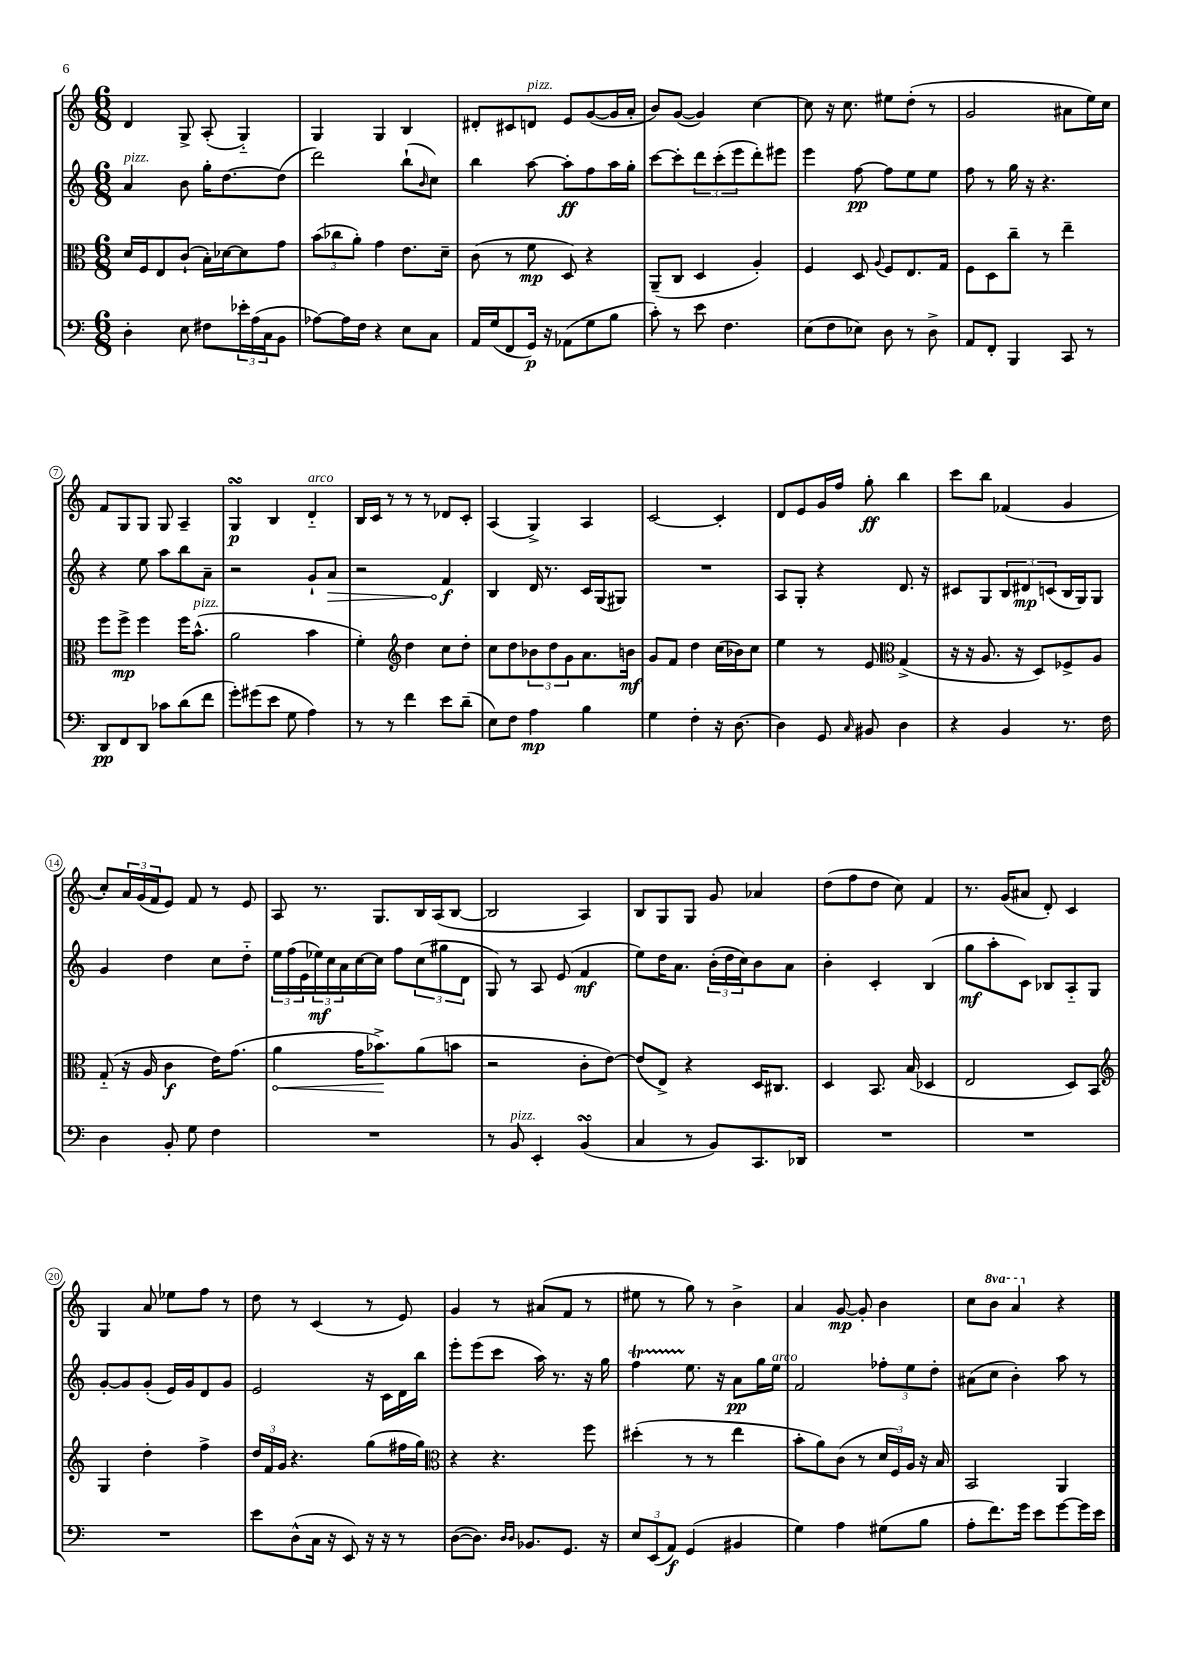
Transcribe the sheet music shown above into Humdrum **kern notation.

**kern	**kern	**kern	**kern
*staff4	*staff3	*staff2	*staff1
*clefF4	*clefC3	*clefG2	*clefG2
*k[]	*k[]	*k[]	*k[]
*M6/8	*M6/8	*M6/8	*M6/8
4D'	16d	4a	4d
.	16F	.	.
.	8E	.	.
8E	(8c`	8b	8G^
8F#	16B')	16gg'	(8A'
.	[16d-	[8.dd	.
24e-'	8d-]	.	4G'~)
(24A	.	.	.
24C	.	.	.
8BB	8g	(8dd]	.
=	=	=	=
[8A-)	(12b	2ddd)	4G
.	12cc-	.	.
16A-]	.	.	.
.	12a')	.	.
16F	.	.	.
4r	4g	.	4G
8E	8.e	(8bb`	4B
.	.	16qqb	.
8C	.	8cc)	.
.	16d~	.	.
=	=	=	=
16AA	(8c	4bb	8d#'
(16G	.	.	.
8FF	8r	.	8c#
16GG)	8f	[8aa	8d
16r	.	.	.
(8AA-	8D)	8aa']	8e
8G	4r	8ff	([8g
8B	.	16aa	16g]
.	.	16gg'	16a'
=	=	=	=
8c')	(8AA~	[8ccc	8b)
8r	8C	8ccc']	([8g
8e	4D	12ddd	4g])
.	.	(12ccc'	.
4.F	.	.	.
.	.	12eee	.
.	4A')	8ddd')	[4cc
.	.	8eee#	.
=	=	=	=
(8E	4F	4eee	8cc]
8F	.	.	16r
.	.	.	8.cc
8E-)	8D	[8ff	.
.	8qqA	.	.
8D	8F	8ff]	8ee#
8r	8.E	8ee	(8dd'
8D^	.	8ee	8r
.	16G	.	.
=	=	=	=
8AA	8F	8ff	2g
8FF'	8D	8r	.
4BBB	8cc~	16gg	.
.	.	16r	.
.	8r	4.r	.
8CC	4ee~	.	8a#
8r	.	.	16ee)
.	.	.	16cc
=	=	=	=
8DD	8ff	4r	8f
8FF	8ff^	.	8G
8DD	4ff	8ee	8G
8c-	.	8aa	8G
(8d	16ff	8bb	4A~
.	(8.b^^	.	.
8f	.	8a~	.
=	=	=	=
8g')	2a	2r	4G
(8g#	.	.	.
8e	.	.	4B
8G	.	.	.
4A)	4b	8g`	4d'~
.	.	8a	.
=	=	=	=
8r	4f')	2r	16B
.	.	.	16c
8r	.	.	8r
*	*clefG2	*	*
4f	4dd	.	8r
.	.	.	8r
8e	8cc	4f	8d-
(8d~	8dd'	.	8c'
=	=	=	=
8E)	8cc	4B	(4A
8F	8dd	.	.
4A	12b-	16d	4G^)
.	.	8.r	.
.	12dd	.	.
.	12g	.	.
4B	8.a	16c	4A
.	.	(16G	.
.	.	8G#)	.
.	16b	.	.
=	=	=	=
4G	8g	2.r	[2c
.	8f	.	.
4F'	4dd	.	.
16r	(16cc	.	4c']
[8.D	16b-)	.	.
.	8cc	.	.
=	=	=	=
4D]	4ee	8A	8d
.	.	8G'	8e
8GG	8r	4r	16g
.	.	.	16ff
16qqC	.	.	.
8BB#	8e	.	8gg'
*	*clefC3	*	*
4D	(4G^	8.d	4bb
.	.	16r	.
=	=	=	=
4r	16r	8c#	8ccc
.	16r	.	.
.	8.A	8G	8bb
4BB	.	12B	(4f-
.	16r	.	.
.	.	12d#	.
.	8D)	.	.
.	.	(12c	.
8.r	8F-^	16B	4g
.	.	16G)	.
.	8A	8G	.
16F	.	.	.
=	=	=	=
4D	(8G'~	4g	8cc')
.	16r	.	24a
.	.	.	(24g
.	16A	.	.
.	.	.	24f
8BB'	4c	4dd	8e)
8G	.	.	8f
4F	16e)	8cc	8r
.	(8.g	.	.
.	.	8dd'~	8e
=	=	=	=
2.r	4a	24ee	8A
.	.	(24ff	.
.	.	24e	.
.	.	24ee-)	8.r
.	.	24cc	.
.	.	24a	.
.	16g	[16cc	.
.	8.b-^)	16cc]	8.G
.	.	8ff	.
.	(8a	(12cc	16B
.	.	.	(16A
.	.	12gg#	.
.	8b	.	[8B
.	.	12d	.
=	=	=	=
8r	2r	8G)	2B]
8BB	.	8r	.
4EE'	.	8A	.
.	.	(8e	.
(4BB	8c'	4f	4A)
.	[8e)	.	.
=	=	=	=
4C	(8e]	8ee)	8B
.	8E^)	16dd	8G
.	.	8.a	.
8r	4r	.	8G
8BB)	.	(24b'	8g
.	.	24dd	.
.	.	24cc)	.
8.CC	16D	8b	4a-
.	8.C#	.	.
.	.	8a	.
16DD-	.	.	.
=	=	=	=
2.r	4D	4b'	(8dd
.	.	.	8ff
.	8.BB	4c'	8dd
.	.	.	8cc)
.	(16B	.	.
.	4D-	(4B	4f
=	=	=	=
2.r	2E	8gg	8.r
.	.	8aa'	.
.	.	.	(16g
.	.	8c)	8a#
.	.	8B-	8d')
.	8D)	8A'~	4c
.	8BB	8G	.
=	=	=	=
*	*clefG2	*	*
2.r	4G	[8g'	4G
.	.	8g]	.
.	4dd'	(8g'	8a
.	.	16e)	8ee-
.	.	16g	.
.	4ff^	8d	8ff
.	.	8g	8r
=	=	=	=
8e	24dd	2e	8dd
.	24f	.	.
.	24g	.	.
(8D^^	4.r	.	8r
16C	.	.	(4c
16r	.	.	.
8EE)	.	.	.
16r	(8gg	16r	8r
16r	.	16c	.
8r	16ff#	16d	8e)
.	16gg)	16bb	.
=	=	=	=
*	*clefC3	*	*
([8D	4r	8eee'	4g
8.D])	.	(8eee	.
.	4.r	8ccc	8r
16qqD	.	.	.
16qqD	.	.	.
8.BB-	.	.	.
.	.	16aa)	(8a#
.	.	8.r	.
8.GG	.	.	8f
.	8ff	16r	8r
16r	.	16gg	.
=	=	=	=
12E	(4dd#'	4ff	8ee#
(12EE	.	.	.
.	.	.	8r
12AA)	.	.	.
(4GG	8r	8.ee	8gg)
.	8r	.	8r
.	.	16r	.
4BB#	4ee	8a	4b^
.	.	16gg	.
.	.	16ee	.
=	=	=	=
4G)	8b'	2f	4a
.	8a)	.	.
4A	(8c	.	[8g
.	8r	.	8g']
(8G#	24d	12ff-'	4b
.	24F)	.	.
.	24A	12ee	.
8B	16r	.	.
.	.	12dd'	.
.	16B	.	.
=	=	=	=
8A'	2BB	(8a#	8cc
8.f)	.	8cc	8bb
.	.	4b')	4aa
16g	.	.	.
8e	.	.	.
[8g	4AA	8aa	4r
16g]	.	8r	.
16e	.	.	.
==	==	==	==
*-	*-	*-	*-
